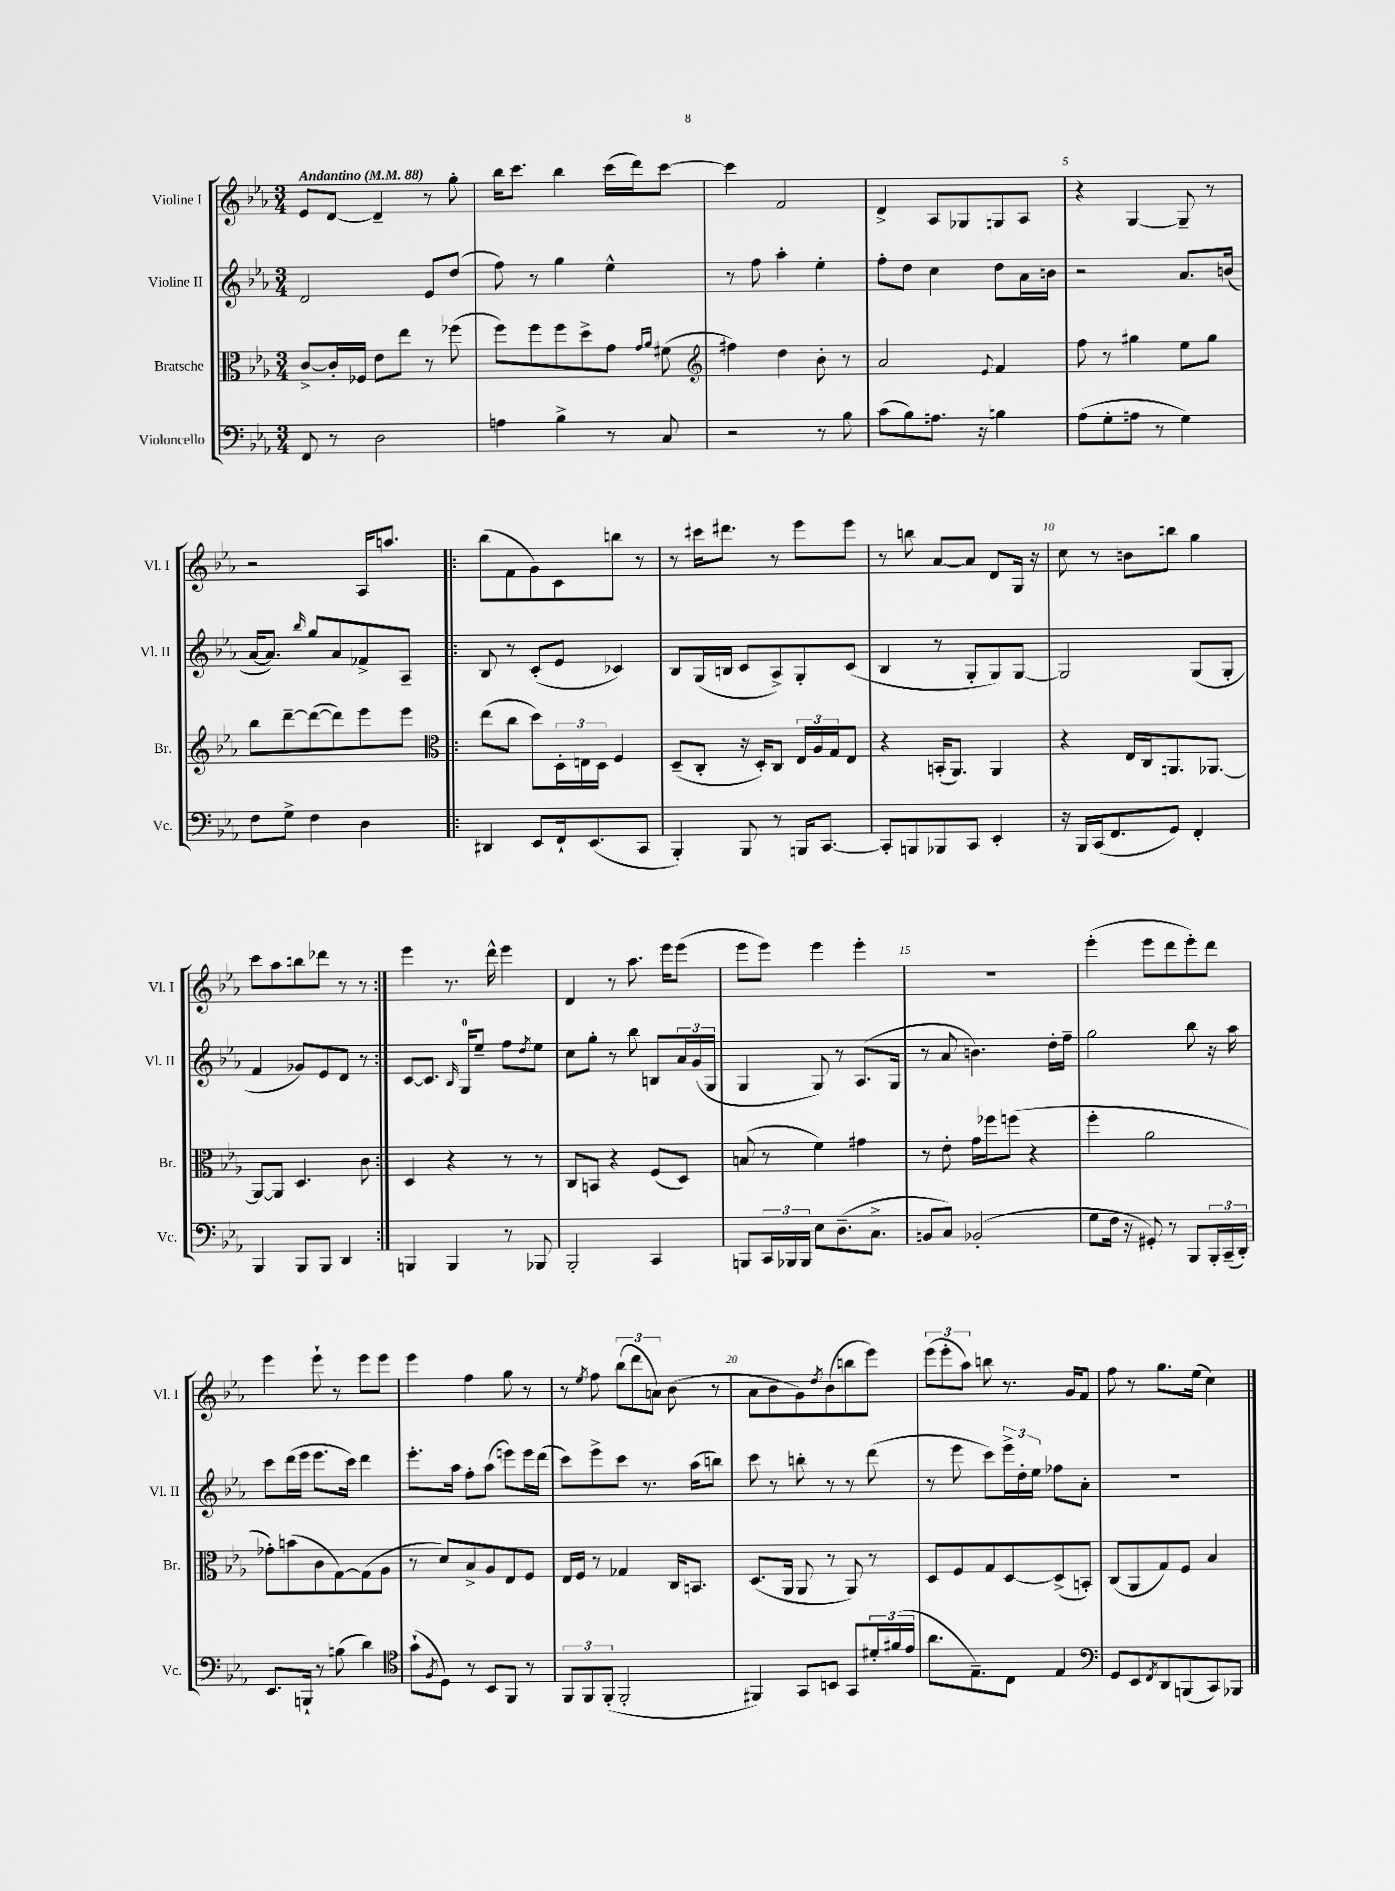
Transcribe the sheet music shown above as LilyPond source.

<<
\new StaffGroup <<
\new Staff = "s0" \with { instrumentName = "Violine I" shortInstrumentName = "Vl. I" } {
    \clef treble \key ees \major \numericTimeSignature \time 3/4 \tempo "Andantino" 4 = 88
    ees'8 d'8~ d'4-- r8 g''8-. |
    bes''16 c'''8. bes''4 c'''16( d'''16) c'''8~ |
    c'''4 f'2 |
    d'4-> aes8 ges8 g8 aes8 |
    r4 g4~ g8-- r8 |
    r2 aes16 a''8. |
    \repeat volta 2 { bes''8( f'8 g'8) c'8 b''8 r8 |
    r8 cis'''16 dis'''8. r8 ees'''8 ees'''8 |
    r8 b''8 aes'8~ aes'8 d'8 g16 r16 |
    c''8 r8 b'8 b''8 g''4 |
    c'''8 aes''8 b''8 des'''8 r8 r8 | }
    ees'''4 r8. d'''16-^ ees'''4 |
    d'4 r8 aes''8. ees'''16 ees'''8( |
    ees'''8 ees'''8) ees'''4 ees'''4-. |
    R2. |
    ees'''4-.( ees'''8 d'''8 ees'''8-.) d'''8 |
    ees'''4 ees'''8-! r8 ees'''8 ees'''8 |
    ees'''4 f''4 g''8 r8 |
    r8 \acciaccatura { ees''8 } f''8 \tuplet 3/2 { bes''8( d'''8 a'8) } bes'8( r8 |
    aes'8 bes'8 g'8) \acciaccatura { d''8 } bes'8( b''8 ees'''8) |
    \tuplet 3/2 { ees'''8( ees'''8-. aes''8) } b''8 r8. g'16 f'8 |
    f''8 r8 g''8. ees''16( c''4) \bar "|." |
}
\new Staff = "s1" \with { instrumentName = "Violine II" shortInstrumentName = "Vl. II" } {
    \clef treble \key ees \major \numericTimeSignature \time 3/4
    d'2 ees'8 d''8( |
    f''8) r8 g''4 ees''4-^ |
    r8 f''8 aes''4-. ees''4-. |
    f''8-. d''8 c''4 d''8 aes'16 b'16 |
    r2 aes'8. b'16( |
    aes'16~ aes'8.) \grace { bes''16 } g''8 aes'8 fes'8-> aes8-- |
    \repeat volta 2 { bes8 r8 c'8-.( ees'8 ces'4) |
    bes8 g16( b16 c'8 aes8->) g8-. c'8( |
    bes4 r8 g8-. g8) g8~ |
    g2 g8( g8-. |
    f'4 ges'8) ees'8 d'8 r8 | }
    c'8~ c'8. \grace { bes16 } g16-0 ees''8-- f''8 \acciaccatura { d''8 } ees''8 |
    c''8 g''8-. r8 bes''8 b8 \tuplet 3/2 { aes'16 g'16( g16 } |
    g4 g8) r8 aes8.( g16 |
    r8 aes'8 b'4.) d''16-. f''16-- |
    g''2 bes''8 r16 aes''16 |
    c'''8 d'''16( ees'''16 ees'''8. c'''16) d'''4 |
    ees'''8.-. aes''16 f''8-. aes''8( e'''8) e'''16 d'''16( |
    c'''8) ees'''8-> c'''8 r8. aes''16( b''8) |
    c'''8 r8 b''8-. r8 r8 d'''8( |
    r8 ees'''8 c'''8) \tuplet 3/2 { ees'''16-> d''16-. ees''16 } fes''8 aes'8-. |
    R2. \bar "|." |
}
\new Staff = "s2" \with { instrumentName = "Bratsche" shortInstrumentName = "Br." } {
    \clef alto \key ees \major \numericTimeSignature \time 3/4
    c'8~-> c'16-. fes16 ees'8 ees''8 r8 fes''8( |
    f''8) f''8 f''8 d''8-> g'8 \grace { g'16 aes'16 } fis'8( |
    \clef treble fis''4) d''4 bes'8-. r8 |
    aes'2 \appoggiatura { ees'8 } f'4 |
    f''8 r8 gis''4 ees''8 gis''8 |
    bes''8 d'''8~-- d'''8~( d'''8) ees'''8 ees'''8 |
    \repeat volta 2 { \clef alto ees''8( c''8 d''8) \tuplet 3/2 { d16-. e16 d16 } f4 |
    d8--( c8-. r16 d16-.) c8 \tuplet 3/2 { ees16 aes16 g16 } ees8 |
    r4 b,16-.( aes,8.) aes,4 |
    r4 ees16 c16 a,8. aes,8.~ |
    aes,8~ aes,8 d4. c'8 | }
    d4 r4 r8 r8 |
    c8 b,8 r4 f8( d8) |
    b8( r8 f'4) gis'4 |
    r8 ees'8-. g'16 fes''16 f''8( r4 |
    f''4-. aes'2 |
    ges'8-.) b'8( c'8 g8~) g8( aes8 |
    r8 d'8) bes8-> aes8 ees8 f8 |
    ees16 f16 r8 ges4 c16 b,8. |
    d8.( aes,16 aes,8 r8 aes,8) r8 |
    d8 f8 g8 d8~ d8->( b,8-.) |
    c8( aes,8 g8) f8 bes4 \bar "|." |
}
\new Staff = "s3" \with { instrumentName = "Violoncello" shortInstrumentName = "Vc." } {
    \clef bass \key ees \major \numericTimeSignature \time 3/4
    f,8 r8 d2 |
    a4 bes4-> r8 c8 |
    r2 r8 bes8 |
    c'8( bes8) a8. r16 b4 |
    aes8( g8-. a8 r8 g4) |
    f8 g8-> f4 d4 |
    \repeat volta 2 { dis,4 ees,8 f,16-! ees,8.( c,8 |
    bes,,4-.) bes,,8 r8 b,,16 c,8.~ |
    c,8-. b,,8 bes,,8 c,8 ees,4-. |
    r16 bes,,16 c,16( f,8. g,8) f,4-. |
    bes,,4 bes,,8 bes,,8 d,4 | }
    b,,4 b,,4 r8 bes,,8 |
    bes,,2-. c,4 |
    b,,8 \tuplet 3/2 { c,16 bes,,16 bes,,16 } ees8 d8.--( c8.-> |
    b,8 c8) bes,2-.( |
    g8 f16 r16 gis,8-.) r8 bes,,8 \tuplet 3/2 { bes,,16-. c,16--( d,16-.) } |
    ees,8. b,,16-! r8 b8( d'4) |
    \clef tenor g'8-!( \acciaccatura { f8 } d8) r8 bes,8 f,8 r8 |
    \tuplet 3/2 { f,8 f,8 f,8-.( } f,2-. |
    fis,4) g,8 b,8 g,8 \tuplet 3/2 { dis'16-. fis'16( ees'16 } |
    aes'8. ees8.--) c8 ees4 |
    \clef bass g,8 ees,8 \acciaccatura { f,8 } d,8 b,,8( c,8) bes,,8 \bar "|." |
}
>>
>>
\layout { \context { \Score \override BarNumber.break-visibility = ##(#f #t #t) barNumberVisibility = #(every-nth-bar-number-visible 5) } }
